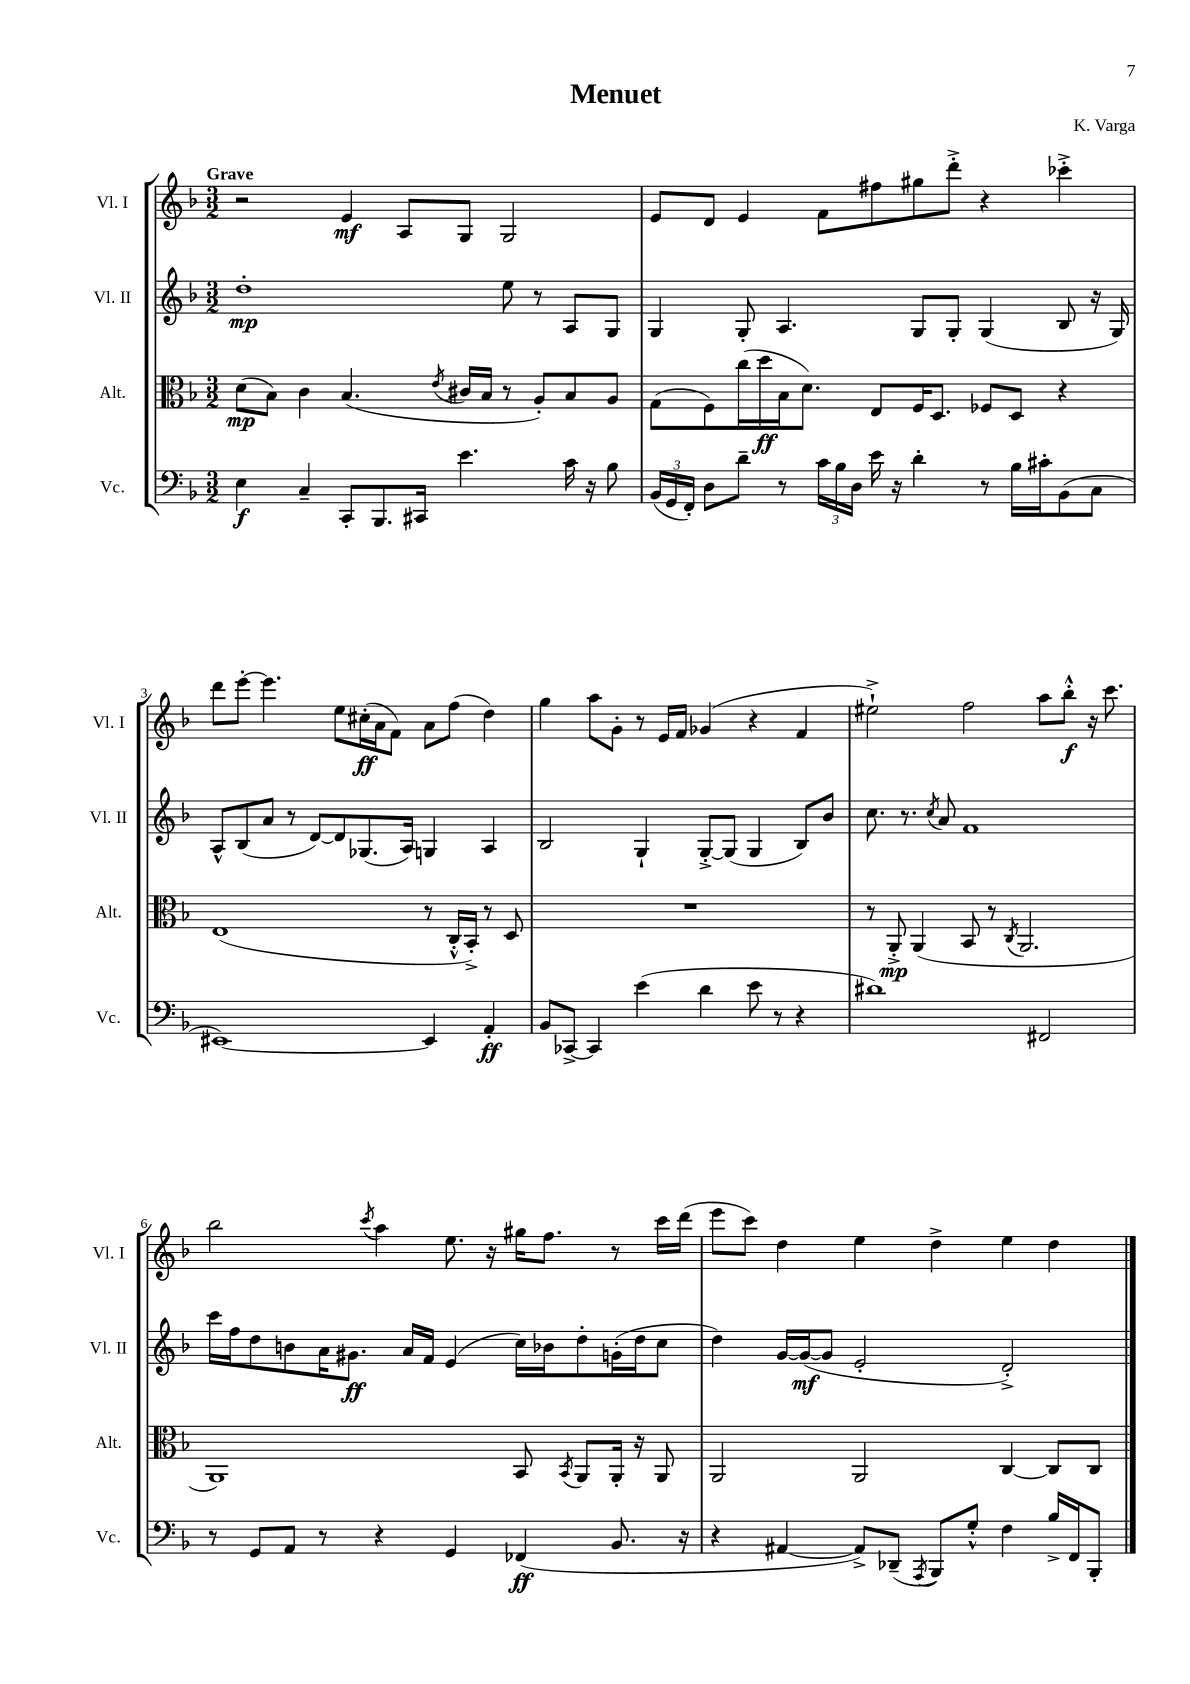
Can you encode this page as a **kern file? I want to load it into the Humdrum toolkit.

**kern	**kern	**kern	**kern
*staff4	*staff3	*staff2	*staff1
*clefF4	*clefC3	*clefG2	*clefG2
*k[b-]	*k[b-]	*k[b-]	*k[b-]
*M3/2	*M3/2	*M3/2	*M3/2
4E	(8d	1dd'	2r
.	8B-)	.	.
4C~	4c	.	.
8CC'	(4.B-	.	4e
8.BBB-	.	.	.
.	.	.	8A
16CC#	.	.	.
.	8qe	.	.
4.e	16c#	.	8G
.	16B-	.	.
.	8r	8ee	2G
.	8A')	8r	.
16c	8B-	8A	.
16r	.	.	.
8B-	8A	8G	.
=	=	=	=
(24BB-	(8G	4G	8e
24GG	.	.	.
24FF')	.	.	.
8D	8F)	.	8d
8d~	(16cc	8G'	4e
.	16dd	.	.
8r	16B-	4.A	.
.	8.d)	.	.
24c	.	.	8f
24B-	.	.	.
24D	.	.	.
16e	8E	.	8ff#
16r	.	.	.
4d'	16F	8G	8gg#
.	8.D	.	.
.	.	8G'	8ddd'^
8r	8F-	(4G	4r
16B-	8D	.	.
16c#'	.	.	.
(8BB-	4r	8B-	4ccc-'^
8C	.	16r	.
.	.	16G)	.
=	=	=	=
[1EE#)	(1E	8A^^	8ddd
.	.	(8B-	[8eee'
.	.	8a	4.eee]
.	.	8r	.
.	.	[8d)	.
.	.	8d]	8ee
.	.	(8.G-	(16cc#'
.	.	.	16a
.	.	.	8f)
.	.	16A)	.
4EE#]	8r	4G	8a
.	16C'^^	.	(8ff
.	16BB-'^)	.	.
4AA'	8r	4A	4dd)
.	8D	.	.
=	=	=	=
8BB-	1.r	2B-	4gg
[8CC-^	.	.	.
4CC-]	.	.	8aa
.	.	.	8g'
(4e	.	4G`	8r
.	.	.	16e
.	.	.	16f
4d	.	[8G'^	(4g-
.	.	(8G]	.
8e	.	4G	4r
8r	.	.	.
4r	.	8B-)	4f
.	.	8b-	.
=	=	=	=
1d#)	8r	8.cc	2ee#`^)
.	8AA'^	.	.
.	.	8.r	.
.	(4AA	.	.
.	.	8qcc	.
.	.	8a	.
.	8BB-	1f	2ff
.	8r	.	.
.	8qC	.	.
.	2.AA	.	.
2FF#	.	.	8aa
.	.	.	8bb-'^^
.	.	.	16r
.	.	.	8.ccc
=	=	=	=
8r	1AA)	16ccc	2bb-
.	.	16ff	.
8GG	.	8dd	.
8AA	.	8b	.
8r	.	16a	.
.	.	8.g#	.
.	.	.	8qccc
4r	.	.	4aa
.	.	16a	.
.	.	16f	.
4GG	.	(4e	8.ee
.	.	.	16r
(4FF-	8BB-	16cc)	16gg#
.	.	16b-	8.ff
.	8qBB-	.	.
.	8AA	8dd'	.
8.BB-	16AA'	(16g'	8r
.	16r	16dd	.
.	8AA	8cc	16ccc
16r	.	.	(16ddd
=	=	=	=
4r	2AA	4dd)	8eee
.	.	.	8ccc)
[4AA#	.	[16g	4dd
.	.	(16g_	.
.	.	8g]	.
8AA#^])	2AA	2e'	4ee
(8DD-~	.	.	.
8qAAA	.	.	.
8BBB-)	.	.	4dd^
8G'^^	.	.	.
4F	[4C	2d'^)	4ee
16B-^	8C]	.	4dd
16FF	.	.	.
8BBB-'	8C	.	.
==	==	==	==
*-	*-	*-	*-
